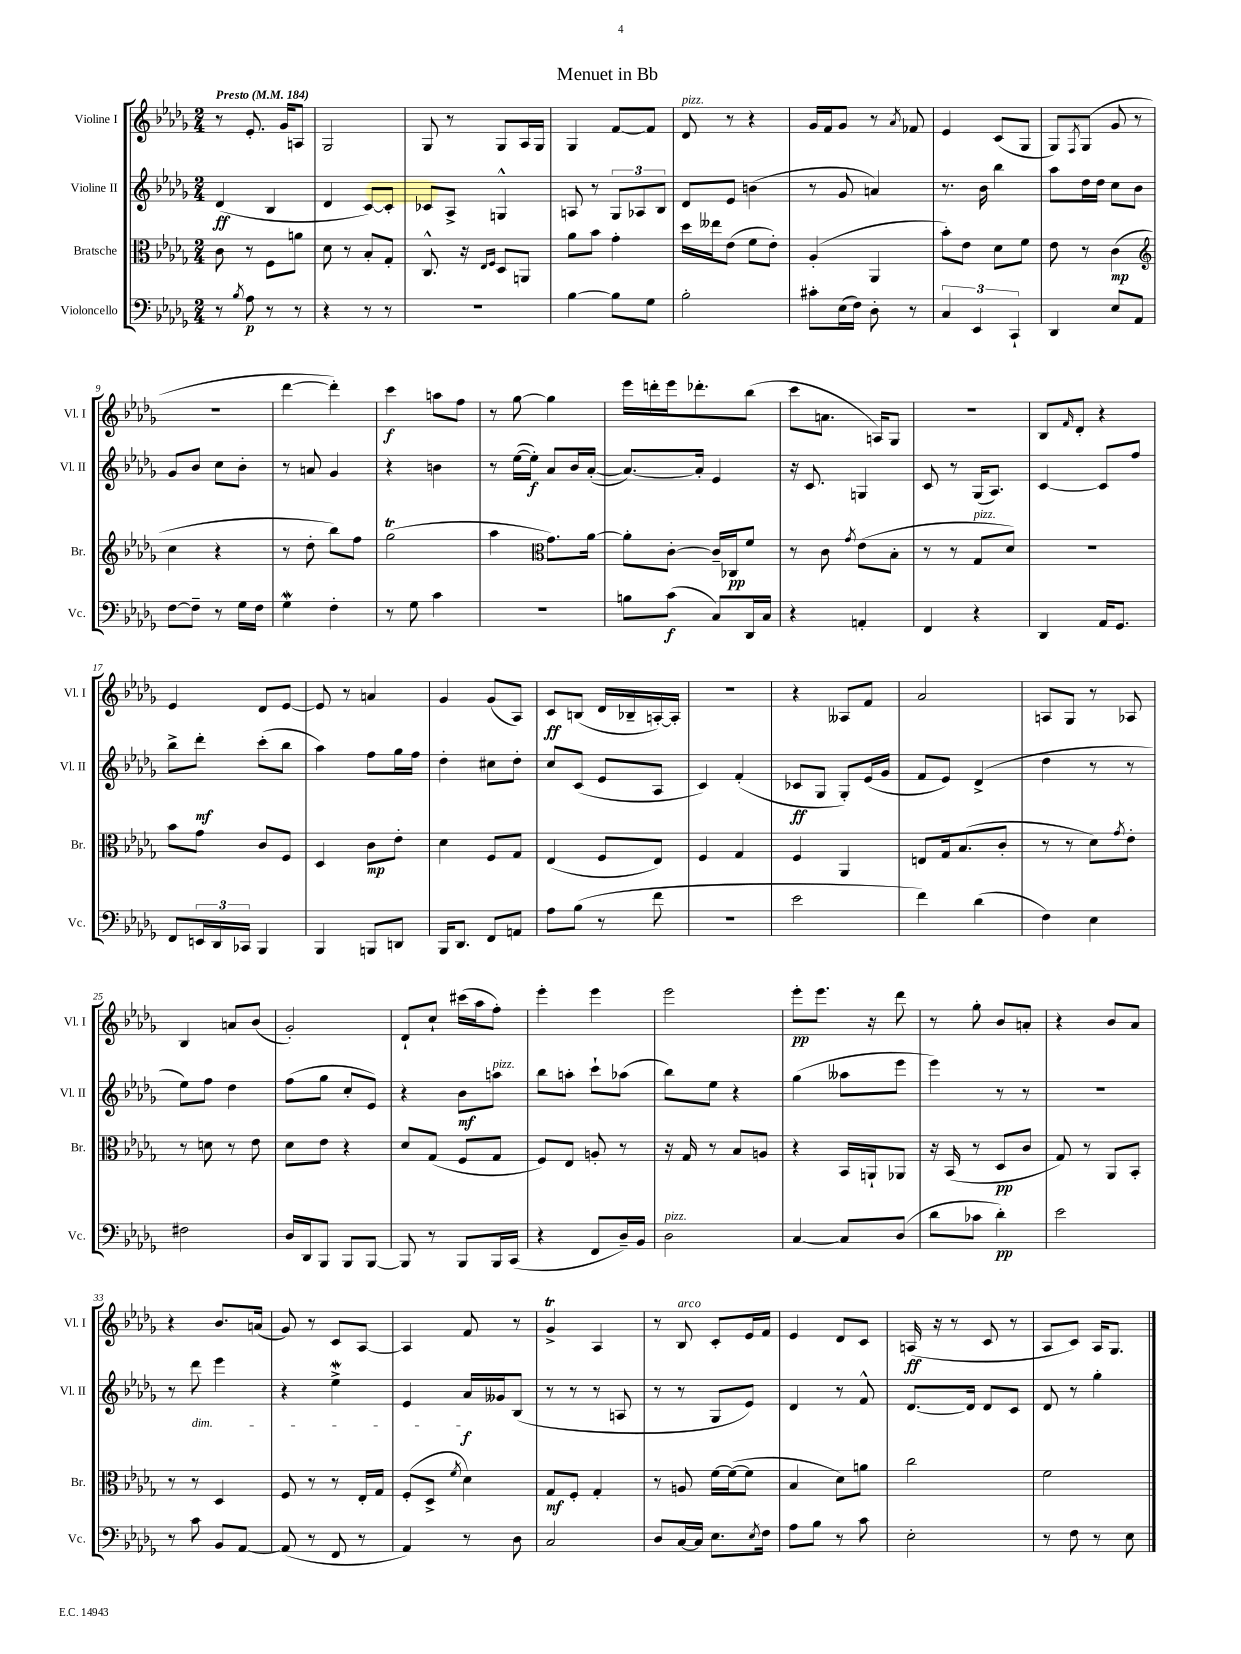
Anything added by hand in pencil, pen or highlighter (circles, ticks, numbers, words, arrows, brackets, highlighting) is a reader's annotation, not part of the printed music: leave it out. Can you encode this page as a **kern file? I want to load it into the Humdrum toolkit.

**kern	**dynam	**kern	**dynam	**kern	**dynam	**kern	**dynam
*part4	*part4	*part3	*part3	*part2	*part2	*part1	*part1
*staff4	*staff4	*staff3	*staff3	*staff2	*staff2	*staff1	*staff1
*I"Violoncello	*	*I"Bratsche	*	*I"Violine II	*	*I"Violine I	*
*I'Vc.	*	*I'Br.	*	*I'Vl. II	*	*I'Vl. I	*
*clefF4	*	*clefC3	*	*clefG2	*	*clefG2	*
*k[b-e-a-d-g-]	*	*k[b-e-a-d-g-]	*	*k[b-e-a-d-g-]	*	*k[b-e-a-d-g-]	*
*M2/4	*	*M2/4	*	*M2/4	*	*M2/4	*
*MM184	*	*MM184	*	*MM184	*	*MM184	*
=1	=1	=1	=1	=1	=1	=1	=1
!	!	!	!	!	!	!LO:TX:a:B:t=Presto	!
8r	.	8c\	.	(4d-/	ff	8r	.
8qB-/	.	.	.	.	.	.	.
8A-\	p	8r	.	.	.	8.e-'/	.
8r	.	8F\L	.	4B-/	.	.	.
.	.	.	.	.	.	16g-/KL	.
8r	.	8an\J	.	.	.	8An/J	.
=2	=2	=2	=2	=2	=2	=2	=2
4r	.	8d-\	.	4d-/	.	2G-/	.
.	.	8r	.	.	.	.	.
8r	.	8B-'/L	.	[8c/L)	.	.	.
8r	.	8G-'/J	.	8c'/J]	.	.	.
=3	=3	=3	=3	=3	=3	=3	=3
2r	.	8.C^^/	.	8c-X/L	.	8G-/	.
.	.	.	.	8A-^/J	.	8r	.
.	.	16r	.	.	.	.	.
.	.	16qqE-/LL	.	.	.	.	.
.	.	16qqF/JJ	.	.	.	.	.
.	.	8D-/L	.	4Gn^^/	.	8G-/L	.
.	.	8AAn/J	.	.	.	16A-/L	.
.	.	.	.	.	.	16G-/JJ	.
=4	=4	=4	=4	=4	=4	=4	=4
[4B-\	.	8a-\L	.	8An/	.	4G-/	.
.	.	8b-\J	.	8r	.	.	.
8B-\L]	.	4g-'\	.	12G-/L	.	[8f/L	.
.	.	.	.	12A-X/	.	.	.
8G-\J	.	.	.	.	.	8f/J]	.
.	.	.	.	12B-/J	.	.	.
=5	=5	=5	=5	=5	=5	=5	=5
!	!	!	!	!	!	!LO:TX:a:i:t=pizz.	!
2B-'\	.	16dd-\LL	.	8d-/L	.	8d-/	.
.	.	16ee--X\J	.	.	.	.	.
.	.	(8e-\J	.	8e-/J	.	8r	.
.	.	8f\L	.	(4bn\	.	4r	.
.	.	8e-'\J)	.	.	.	.	.
=6	=6	=6	=6	=6	=6	=6	=6
8c#X'\L	.	(4A-'/	.	8r	.	16g-/LL	.
.	.	.	.	.	.	16f/J	.
(16E-\L	.	.	.	8g-/	.	8g-/J	.
16F\JJ)	.	.	.	.	.	.	.
8D-'\	.	4AA-/	.	4an/)	.	8r	.
.	.	.	.	.	.	8qa-/	.
8r	.	.	.	.	.	8f-X/	.
=7	=7	=7	=7	=7	=7	=7	=7
6C/	.	8b-'\L)	.	8.r	.	4e-/	.
.	.	8e-\J	.	.	.	.	.
6EE-/	.	.	.	.	.	.	.
.	.	.	.	16b-\	.	.	.
.	.	8d-\L	.	4bb-\	.	(8c/L	.
6CC`/	.	.	.	.	.	.	.
.	.	8f\J	.	.	.	8G-/J	.
=8	=8	=8	=8	=8	=8	=8	=8
4DD-/	.	8e-\	.	8aa-\L	.	8G-/L)	.
.	.	.	.	.	.	8qF/	.
.	.	8r	.	16dd-\L	.	(8G-/J	.
.	.	.	.	16dd-\JJ	.	.	.
8E-/L	.	(4c\	mp	8cc\L	.	8g-/	.
8AA-/J	.	.	.	8b-\J	.	8r	.
!!LO:LB:g=z
=9	=9	=9	=9	=9	=9	=9	=9
*	*	*clefG2	*	*	*	*	*
[8F\L	.	4cc\	.	8g-/L	.	2r	.
8F~\J]	.	.	.	8b-/J	.	.	.
8r	.	4r	.	8cc\L	.	.	.
16G-\LL	.	.	.	8b-'\J	.	.	.
16F\JJ	.	.	.	.	.	.	.
=10	=10	=10	=10	=10	=10	=10	=10
4G-w\	.	8r	.	8r	.	[4ddd-\	.
.	.	8dd-'\	.	8an/	.	.	.
4F'\	.	8bb-\L)	.	4g-/	.	4ddd-'\])	.
.	.	8ff\J	.	.	.	.	.
=11	=11	=11	=11	=11	=11	=11	=11
8r	.	(2gg-T\	.	4r	.	4ccc\	f
8G-\	.	.	.	.	.	.	.
4c\	.	.	.	4bn\	.	8aan\L	.
.	.	.	.	.	.	8ff\J	.
=12	=12	=12	=12	=12	=12	=12	=12
2r	.	4aa-\	.	8r	.	8r	.
.	.	.	.	([16ee-\LL	.	[8gg-\	.
.	.	.	.	16ee-'\JJ])	f	.	.
*	*	*clefC3	*	*	*	*	*
.	.	8.g-\L)	.	8a-/L	.	4gg-\]	.
.	.	.	.	16b-/L	.	.	.
.	.	[16a-\Jk	.	([16a-'/JJ	.	.	.
=13	=13	=13	=13	=13	=13	=13	=13
8Bn\L	.	8a-'\L]	.	8.a-/L_)	.	16eee-\LL	.
.	.	.	.	.	.	16dddn'\	.
(8c\J	f	[8c'\J	.	.	.	16eee-\J	.
.	.	.	.	16a-'/Jk]	.	8.ddd-X'\	.
8C/L)	.	16c~/LL]	.	4e-/	.	.	.
.	.	16C-X/J	pp	.	.	.	.
16DD-/L	.	8f/J	.	.	.	(8bb-\J	.
16C/JJ	.	.	.	.	.	.	.
=14	=14	=14	=14	=14	=14	=14	=14
4r	.	8r	.	16r	.	8ccc\L	.
.	.	.	.	8.c/	.	.	.
.	.	8c\	.	.	.	8.an\J	.
.	.	8qg-/	.	.	.	.	.
4AAn'/	.	(8e-\L	.	4Gn/	.	.	.
.	.	.	.	.	.	16An/KL)	.
.	.	8B-'\J	.	.	.	8G-/J	.
=15	=15	=15	=15	=15	=15	=15	=15
4FF/	.	8r	.	8c/	.	2r	.
.	.	8r	.	8r	.	.	.
!	!	!LO:TX:a:i:t=pizz.	!	!	!	!	!
4r	.	8G-/L	.	(16G-/KL	.	.	.
.	.	.	.	8.A-/J)	.	.	.
.	.	8d-/J)	.	.	.	.	.
=16	=16	=16	=16	=16	=16	=16	=16
4DD-/	.	2r	.	[4c/	.	8B-/L	.
.	.	.	.	.	.	16qqf/	.
.	.	.	.	.	.	8d-'/J	.
16AA-/KL	.	.	.	8c/L]	.	4r	.
8.GG-/J	.	.	.	.	.	.	.
.	.	.	.	8ff/J	.	.	.
!!LO:LB:g=z
=17	=17	=17	=17	=17	=17	=17	=17
8FF/L	.	8b-\L	.	8bb-^\L	.	4e-/	.
24EEn/L	.	8g-\J	.	8ddd-'\J	mf	.	.
24DD-/	.	.	.	.	.	.	.
24CC-X/JJ	.	.	.	.	.	.	.
4BBB-/	.	8c/L	.	(8ccc'\L	.	8d-/L	.
.	.	8F/J	.	8bb-\J	.	[8e-/J	.
=18	=18	=18	=18	=18	=18	=18	=18
4BBB-/	.	4D-/	.	4aa-\)	.	8e-/]	.
.	.	.	.	.	.	8r	.
8BBBn/L	.	8c\L	mp	8ff\L	.	4an/	.
8DDn/J	.	8e-'\J	.	16gg-\L	.	.	.
.	.	.	.	16ff\JJ	.	.	.
=19	=19	=19	=19	=19	=19	=19	=19
16BBB-/KL	.	4d-\	.	4dd-'\	.	4g-/	.
8.DD-/J	.	.	.	.	.	.	.
8FF/L	.	8F/L	.	8cc#X\L	.	(8g-/L	.
8AAn/J	.	8G-/J	.	8dd-'\J	.	8A-/J)	.
=20	=20	=20	=20	=20	=20	=20	=20
8A-\L	.	(4E-/	.	8cc/L	.	8c/L	ff
(8B-\J	.	.	.	(8c/J	.	(8Bn/J	.
8r	.	8F/L	.	8e-/L	.	16d-/LL	.
.	.	.	.	.	.	16B-X~/	.
8f\	.	8E-/J)	.	8A-/J	.	[16An'/)	.
.	.	.	.	.	.	16A'/JJ]	.
=21	=21	=21	=21	=21	=21	=21	=21
2r	.	4F/	.	4c/)	.	2r	.
.	.	4G-/	.	(4f'/	.	.	.
=22	=22	=22	=22	=22	=22	=22	=22
2e-\	.	4F/	.	8c-X/L	ff	4r	.
.	.	.	.	8G-/J	.	.	.
.	.	4AA-/	.	8G-'/L)	.	8A--X/L	.
.	.	.	.	(16e-/L	.	8f/J	.
.	.	.	.	16g-/JJ	.	.	.
=23	=23	=23	=23	=23	=23	=23	=23
4f\)	.	8En/L	.	8f/L	.	2a-/	.
.	.	16G-/k	.	8e-/J)	.	.	.
.	.	(8.B-/	.	.	.	.	.
(4d-\	.	.	.	(4d-^/	.	.	.
.	.	8c'/J	.	.	.	.	.
=24	=24	=24	=24	=24	=24	=24	=24
4F\)	.	8r	.	4dd-\	.	8An/L	.
.	.	8r	.	.	.	8G-/J	.
4E-\	.	8d-\L)	.	8r	.	8r	.
.	.	8qg-/	.	.	.	.	.
.	.	8e-'\J	.	8r	.	8A-X/	.
!!LO:LB:g=z
=25	=25	=25	=25	=25	=25	=25	=25
2F#X\	.	8r	.	8ee-\L)	.	4B-/	.
.	.	8dn\	.	8ff\J	.	.	.
.	.	8r	.	4dd-\	.	8an/L	.
.	.	8e-\	.	.	.	(8b-/J	.
=26	=26	=26	=26	=26	=26	=26	=26
16D-/LL	.	8d-\L	.	(8ff\L	.	2g-'/)	.
16DD-/J	.	.	.	.	.	.	.
8BBB-/J	.	8e-\J	.	8gg-\J	.	.	.
8BBB-/L	.	4r	.	8cc'/L	.	.	.
[8BBB-/J	.	.	.	8e-/J)	.	.	.
=27	=27	=27	=27	=27	=27	=27	=27
8BBB-/]	.	8d-/L	.	4r	.	8d-`/L	.
8r	.	(8G-/J	.	.	.	8cc`/J	.
8BBB-/L	.	8F/L	.	8b-\L	mf	(16ccc#X\LL	.
.	.	.	.	.	.	16aa-\J	.
!	!	!	!	!LO:TX:a:i:t=pizz.	!	!	!
16BBB-/L	.	8G-/J	.	8aan\J	.	8ff'\J)	.
(16CC/JJ	.	.	.	.	.	.	.
=28	=28	=28	=28	=28	=28	=28	=28
4r	.	8F/L)	.	8bb-\L	.	4eee-'\	.
.	.	8E-/J	.	8aan'\J	.	.	.
8FF/L	.	8An'/	.	8ccc`\L	.	4eee-\	.
16D-~/L)	.	8r	.	(8aa-X\J	.	.	.
16BB-/JJ	.	.	.	.	.	.	.
=29	=29	=29	=29	=29	=29	=29	=29
!LO:TX:a:i:t=pizz.	!	!	!	!	!	!	!
2D-\	.	16r	.	8bb-\L)	.	2eee-\	.
.	.	16G-/	.	.	.	.	.
.	.	8r	.	8ee-\J	.	.	.
.	.	8B-/L	.	4r	.	.	.
.	.	8An/J	.	.	.	.	.
=30	=30	=30	=30	=30	=30	=30	=30
[4C/	.	4r	.	(4gg-\	.	8eee-'\L	pp
.	.	.	.	.	.	8.eee-\J	.
8C/L]	.	16BB-/LL	.	8aa--X\L	.	.	.
.	.	16AAn`/J	.	.	.	16r	.
(8D-/J	.	8AA-X/J	.	8eee-\J	.	8ddd-\	.
=31	=31	=31	=31	=31	=31	=31	=31
8d-\L	.	16r	.	4eee-\)	.	8r	.
.	.	(16BB-/	.	.	.	.	.
8c-X\J	.	8r	.	.	.	8gg-'\	.
4d-'\)	pp	8D-/L	pp	8r	.	8b-/L	.
.	.	8c/J	.	8r	.	8an'/J	.
=32	=32	=32	=32	=32	=32	=32	=32
2e-\	.	8G-/)	.	2r	.	4r	.
.	.	8r	.	.	.	.	.
.	.	8AA-/L	.	.	.	8b-/L	.
.	.	8BB-'/J	.	.	.	8a-/J	.
!!LO:LB:g=z
=33	=33	=33	=33	=33	=33	=33	=33
8r	.	8r	.	8r	.	4r	.
!	!	!	!	!LO:TX:b:i:t=dim.	!	!	!
8c\	.	8r	.	8ddd-\	.	.	.
8BB-/L	.	4D-/	.	4eee-\	.	8.b-/L	.
[8AA-/J	.	.	.	.	.	.	.
.	.	.	.	.	.	(16an/Jk	.
=34	=34	=34	=34	=34	=34	=34	=34
(8AA-/]	.	8F/	.	4r	.	8g-/)	.
8r	.	8r	.	.	.	8r	.
8FF/	.	8r	.	4ee-W^\	.	8c/L	.
8r	.	16E-'/LL	.	.	.	[8A-/J	.
.	.	16G-/JJ	.	.	.	.	.
=35	=35	=35	=35	=35	=35	=35	=35
4AA-/)	.	(8F'/L	.	4e-/	.	4A-/]	.
.	.	8D-^/J	.	.	.	.	.
.	.	8qf/	.	.	.	.	.
8r	.	4d-\)	.	16a-/LL	f	8f/	.
.	.	.	.	16g--X/J	.	.	.
8D-\	.	.	.	(8B-/J	.	8r	.
=36	=36	=36	=36	=36	=36	=36	=36
2C/	.	8G-/L	mf	8r	.	4g-T^/	.
.	.	8F'/J	.	8r	.	.	.
.	.	4G-'/	.	8r	.	4A-/	.
.	.	.	.	8An/	.	.	.
=37	=37	=37	=37	=37	=37	=37	=37
8D-/L	.	8r	.	8r	.	8r	.
!	!	!	!	!	!	!LO:TX:a:i:t=arco	!
[16C/L	.	8An/	.	8r	.	8B-/	.
16C/JJ]	.	.	.	.	.	.	.
8.E-\L	.	[16f\LL	.	8G-/L	.	8c'/L	.
.	.	(16f\J_	.	.	.	.	.
.	.	8f\J]	.	8e-/J)	.	16e-/L	.
8qE-/	.	.	.	.	.	.	.
16F\Jk	.	.	.	.	.	16f/JJ	.
=38	=38	=38	=38	=38	=38	=38	=38
8A-\L	.	4B-/	.	4d-/	.	4e-/	.
8B-\J	.	.	.	.	.	.	.
8r	.	8d-\L)	.	8r	.	8d-/L	.
8c\	.	8an\J	.	8f^^/	.	8c/J	.
=39	=39	=39	=39	=39	=39	=39	=39
2E-'\	.	2cc\	.	[8.d-/L	.	(16An/	ff
.	.	.	.	.	.	16r	.
.	.	.	.	.	.	8r	.
.	.	.	.	16d-/Jk]	.	.	.
.	.	.	.	8d-/L	.	8c/	.
.	.	.	.	8c/J	.	8r	.
=40	=40	=40	=40	=40	=40	=40	=40
8r	.	2f\	.	8d-/	.	8A-/L	.
8F\	.	.	.	8r	.	8c/J)	.
8r	.	.	.	4gg-'\	.	16A-/KL	.
.	.	.	.	.	.	8.G-/J	.
8E-\	.	.	.	.	.	.	.
==	==	==	==	==	==	==	==
*-	*-	*-	*-	*-	*-	*-	*-
